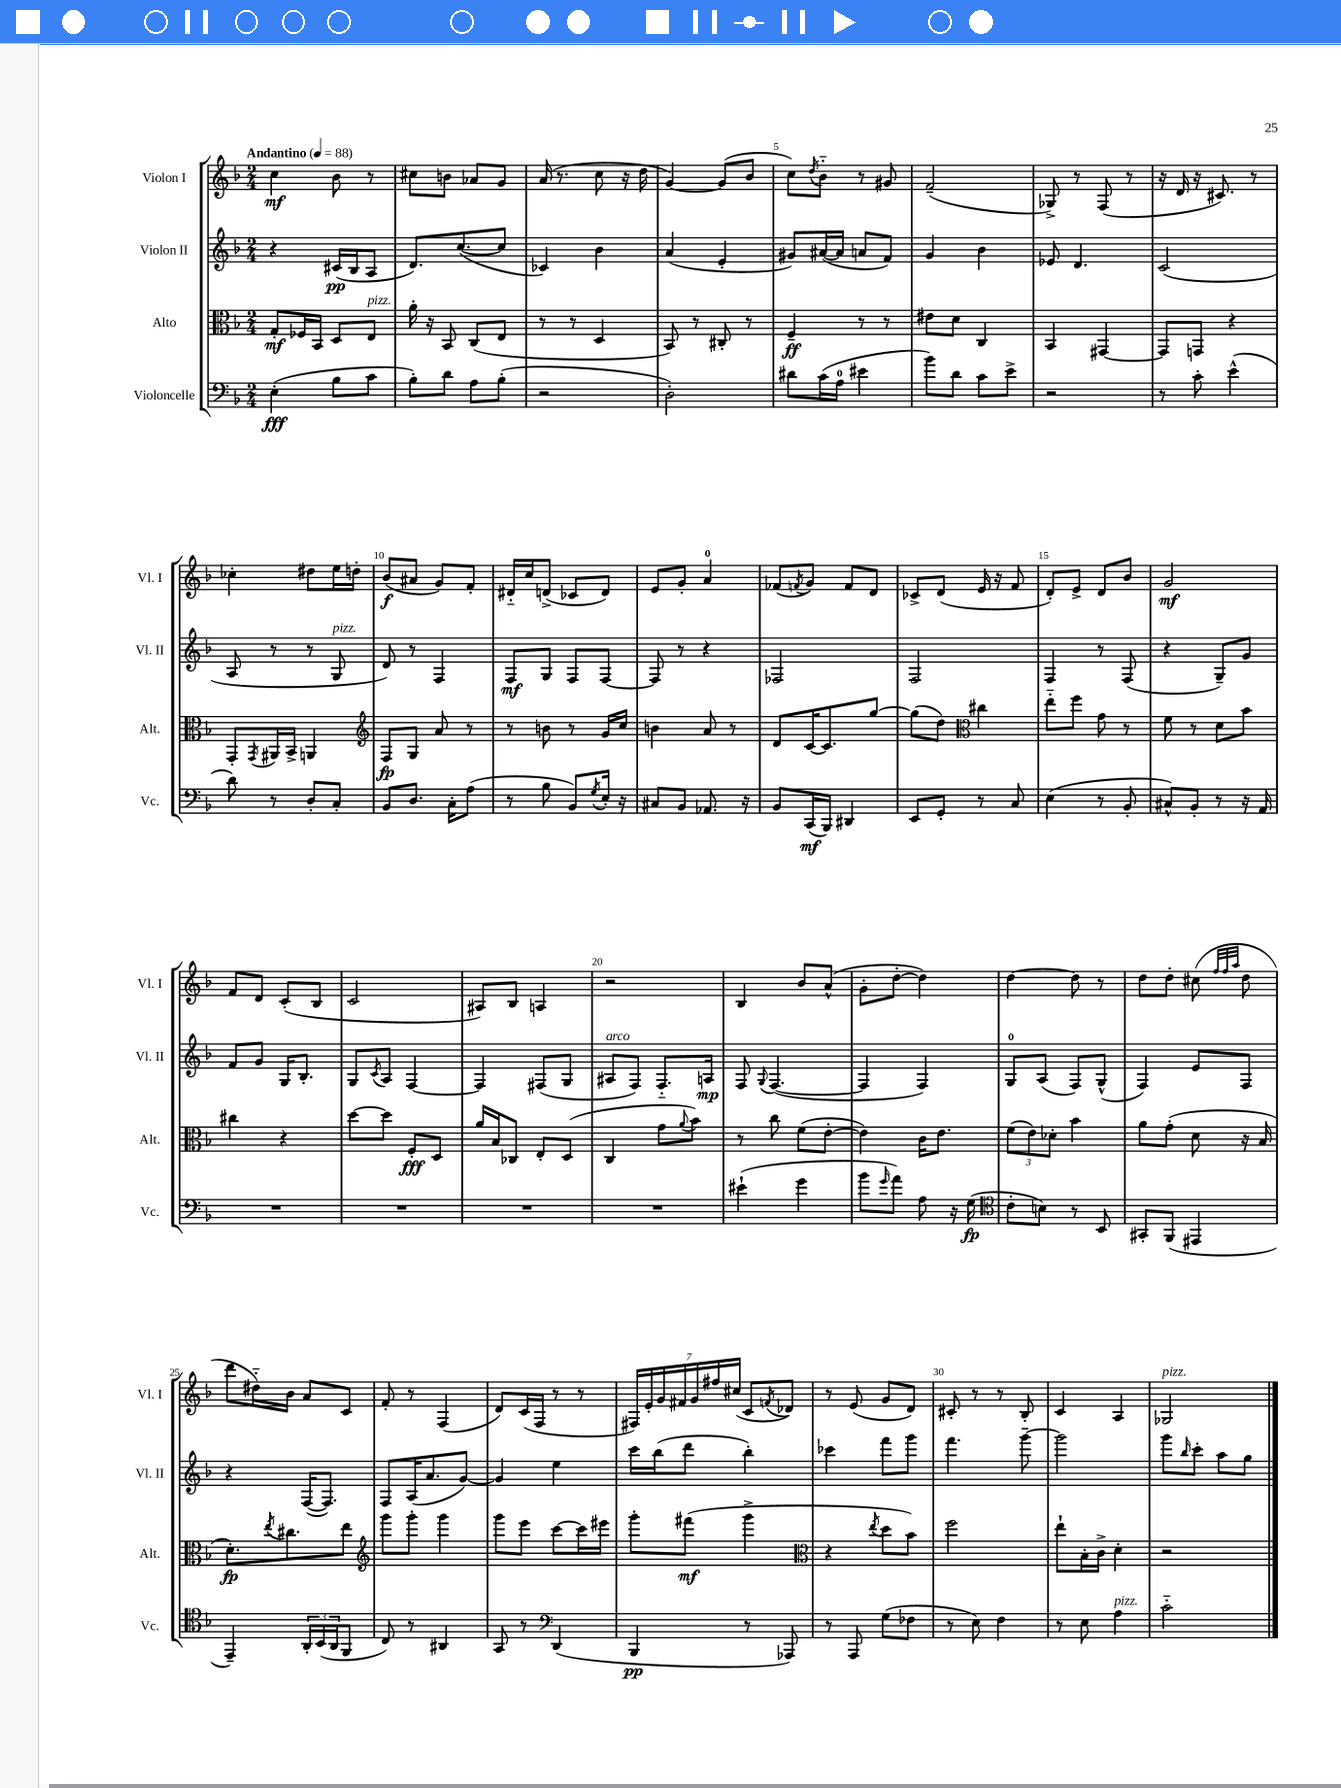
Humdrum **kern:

**kern	**kern	**kern	**kern
*staff4	*staff3	*staff2	*staff1
*clefF4	*clefC3	*clefG2	*clefG2
*k[b-]	*k[b-]	*k[b-]	*k[b-]
*M2/4	*M2/4	*M2/4	*M2/4
*MM88	*MM88	*MM88	*MM88
(4E'	8G'	4r	4cc
.	16F-	.	.
.	16BB-	.	.
8B-	8D	(16c#	8b-
.	.	16B-	.
8c	8E	8A	8r
=	=	=	=
8B-')	16a'	8.d)	8cc#
.	16r	.	.
8d	8BB-	.	8b
.	.	([8.cc	.
8A	(8C	.	8a-
(8B-'	8E	8cc]	8g
=	=	=	=
2r	8r	4c-)	(16a
.	.	.	8.r
.	8r	.	.
.	4D	4b-	8cc
.	.	.	16r
.	.	.	16dd
=	=	=	=
2D')	8BB-)	(4a	[4g)
.	8r	.	.
.	8C#'	4e'	(8g]
.	8r	.	8b-
=	=	=	=
8d#	4F~	8g#)	8cc)
.	.	.	8qdd
(16c	.	([16a#	8b-'~
16A	.	16a#]	.
4e#	8r	8a	8r
.	8r	8f)	8g#
=	=	=	=
8b-)	8e#	4g	(2f~
8d	8d	.	.
8c	4C	4b-	.
8e^	.	.	.
=	=	=	=
2r	4BB-	8e-	8G-^)
.	.	4.d	8r
.	[4GG#	.	(8F
.	.	.	8r
=	=	=	=
8r	8GG#]	(2c	16r
.	.	.	16d
8c'	8GG	.	16r
.	.	.	8.c#)
(4e^^	4r	.	.
.	.	.	8r
=	=	=	=
8d)	8GG'	8A	4cc-'
.	8qGG	.	.
8r	16AA#	8r	.
.	16BB-^	.	.
8D'	4AA	8r	8dd#
8C'	.	8G	16ee
.	.	.	16dd'
=	=	=	=
*	*clefG2	*	*
8BB-	8F	8d)	(8b-
8.D	8G	8r	8a#
.	8a	4F	8g)
16C'	.	.	.
(8A	8r	.	8f'
=	=	=	=
8r	8r	8F	16d#'~
.	.	.	16cc
8B-	8b	8G	(8d^
8BB-)	8r	8F	8c-
8qG	.	.	.
16E'	16g	[8F	8d)
16r	16cc	.	.
=	=	=	=
8C#	4b	8F]	8e
8BB-	.	8r	8g'
8.AA-	8a	4r	4a
.	8r	.	.
16r	.	.	.
=	=	=	=
8BB-	8d	2F-	(8f-
.	.	.	8qf
(16CC	[16c	.	8g)
16BBB-)	8.c]	.	.
4DD#	.	.	8f
.	[8gg	.	8d
=	=	=	=
8EE	(8gg]	2F	8c-^
8GG'	8dd)	.	(8d
*	*clefC3	*	*
8r	4cc#	.	16e
.	.	.	16r
8C	.	.	8f
=	=	=	=
(4E	8ee'~	4F	8d')
.	8ff	.	8e^
8r	8g	8r	8d
8BB-'	8r	(8F	8b-
=	=	=	=
8C#^^)	8f	4r	2g
8BB-'	8r	.	.
8r	8d	8G~)	.
16r	8b-	8g	.
16AA	.	.	.
=	=	=	=
2r	4cc#	8f	8f
.	.	8g	8d
.	4r	16G	(8c'
.	.	8.B-'	.
.	.	.	8B-
=	=	=	=
2r	[8dd	8G	2c
.	.	8qc	.
.	8dd]	8A	.
.	8F'	[4F	.
.	8D	.	.
=	=	=	=
2r	16a	4F]	8A#)
.	16B-	.	.
.	8C-	.	8B-
.	8E'	(8F#	4A
.	(8D	8G	.
=	=	=	=
2r	4C	8A#	2r
.	.	8F)	.
.	8g	8.F'~	.
.	8qqa	.	.
.	8b-)	.	.
.	.	16A	.
=	=	=	=
(4e#`	8r	8F	4B-
.	.	8qqG	.
.	8cc	([4.F	.
4g	(8f	.	8b-
.	[8e'	.	(8a^^
=	=	=	=
8b-	4e])	4F]	8g'
16qqg	.	.	.
8a)	.	.	[8dd'
8A	16c	4F)	4dd])
.	8.e	.	.
16r	.	.	.
(16G	.	.	.
=	=	=	=
*clefC4	*	*	*
8c'	(12f	8G	[4dd
.	12e)	.	.
8B)	.	(8A	.
.	12d-'	.	.
8r	4b-	8F)	8dd]
8BB-	.	(8G^^	8r
=	=	=	=
8GG#'	8a	4F)	8dd
(8FF	(8g'	.	8dd'
4EE#	8d	8e	(8cc#
.	.	.	32qqff
.	.	.	32qqff
.	.	.	32qqaa
.	16r	8F	8dd
.	16B-	.	.
=	=	=	=
4EE~)	8.d')	4r	8ddd
.	.	.	16dd#'~)
.	8qee	.	.
.	8.cc#	.	16b-
24AA'	.	([16F	8a
(24BB-	.	.	.
.	.	8.F])	.
24AA	.	.	.
8FF	8ee	.	8c
=	=	=	=
*	*clefG2	*	*
8C)	8ggg	8F	8f'
8r	8ggg'	(16A	8r
.	.	8.a	.
4AA#	4ggg	.	(4F
.	.	[8g)	.
=	=	=	=
8GG	8ggg	4g]	8d)
8r	8eee	.	(16c
.	.	.	16F
*clefF4	*	*	*
(4DD	[8ccc	4ee	8r
.	16ccc]	.	8r
.	16eee#	.	.
=	=	=	=
4BBB-	8ggg'	16ccc	28F#)
.	.	.	28e'
.	.	(16bb-	.
.	.	.	28g
.	.	.	28f#
.	(8fff#	8ddd	.
.	.	.	28g
.	.	.	28ff#
.	.	.	(28cc#
8r	4ggg^	4bb-')	8c
.	.	.	8qf
8AAA-)	.	.	8d-)
=	=	=	=
*	*clefC3	*	*
8r	4r	4ccc-	8r
8AAA	.	.	(8e
.	8qee	.	.
(8G	8dd	8fff	8g
8F-	8b-)	8ggg	8d)
=	=	=	=
8r	2ff	4.fff	8c#'
8E)	.	.	8r
4F	.	.	8r
.	.	[8ggg~	8B-'
=	=	=	=
8r	8ee`	2ggg]	4c
8E	16B-'	.	.
.	16c^	.	.
4A	4d'	.	4A
=	=	=	=
2c'~	2r	8ggg	2G-
.	.	16qqbb-	.
.	.	8ccc'	.
.	.	8aa	.
.	.	8gg	.
==	==	==	==
*-	*-	*-	*-
